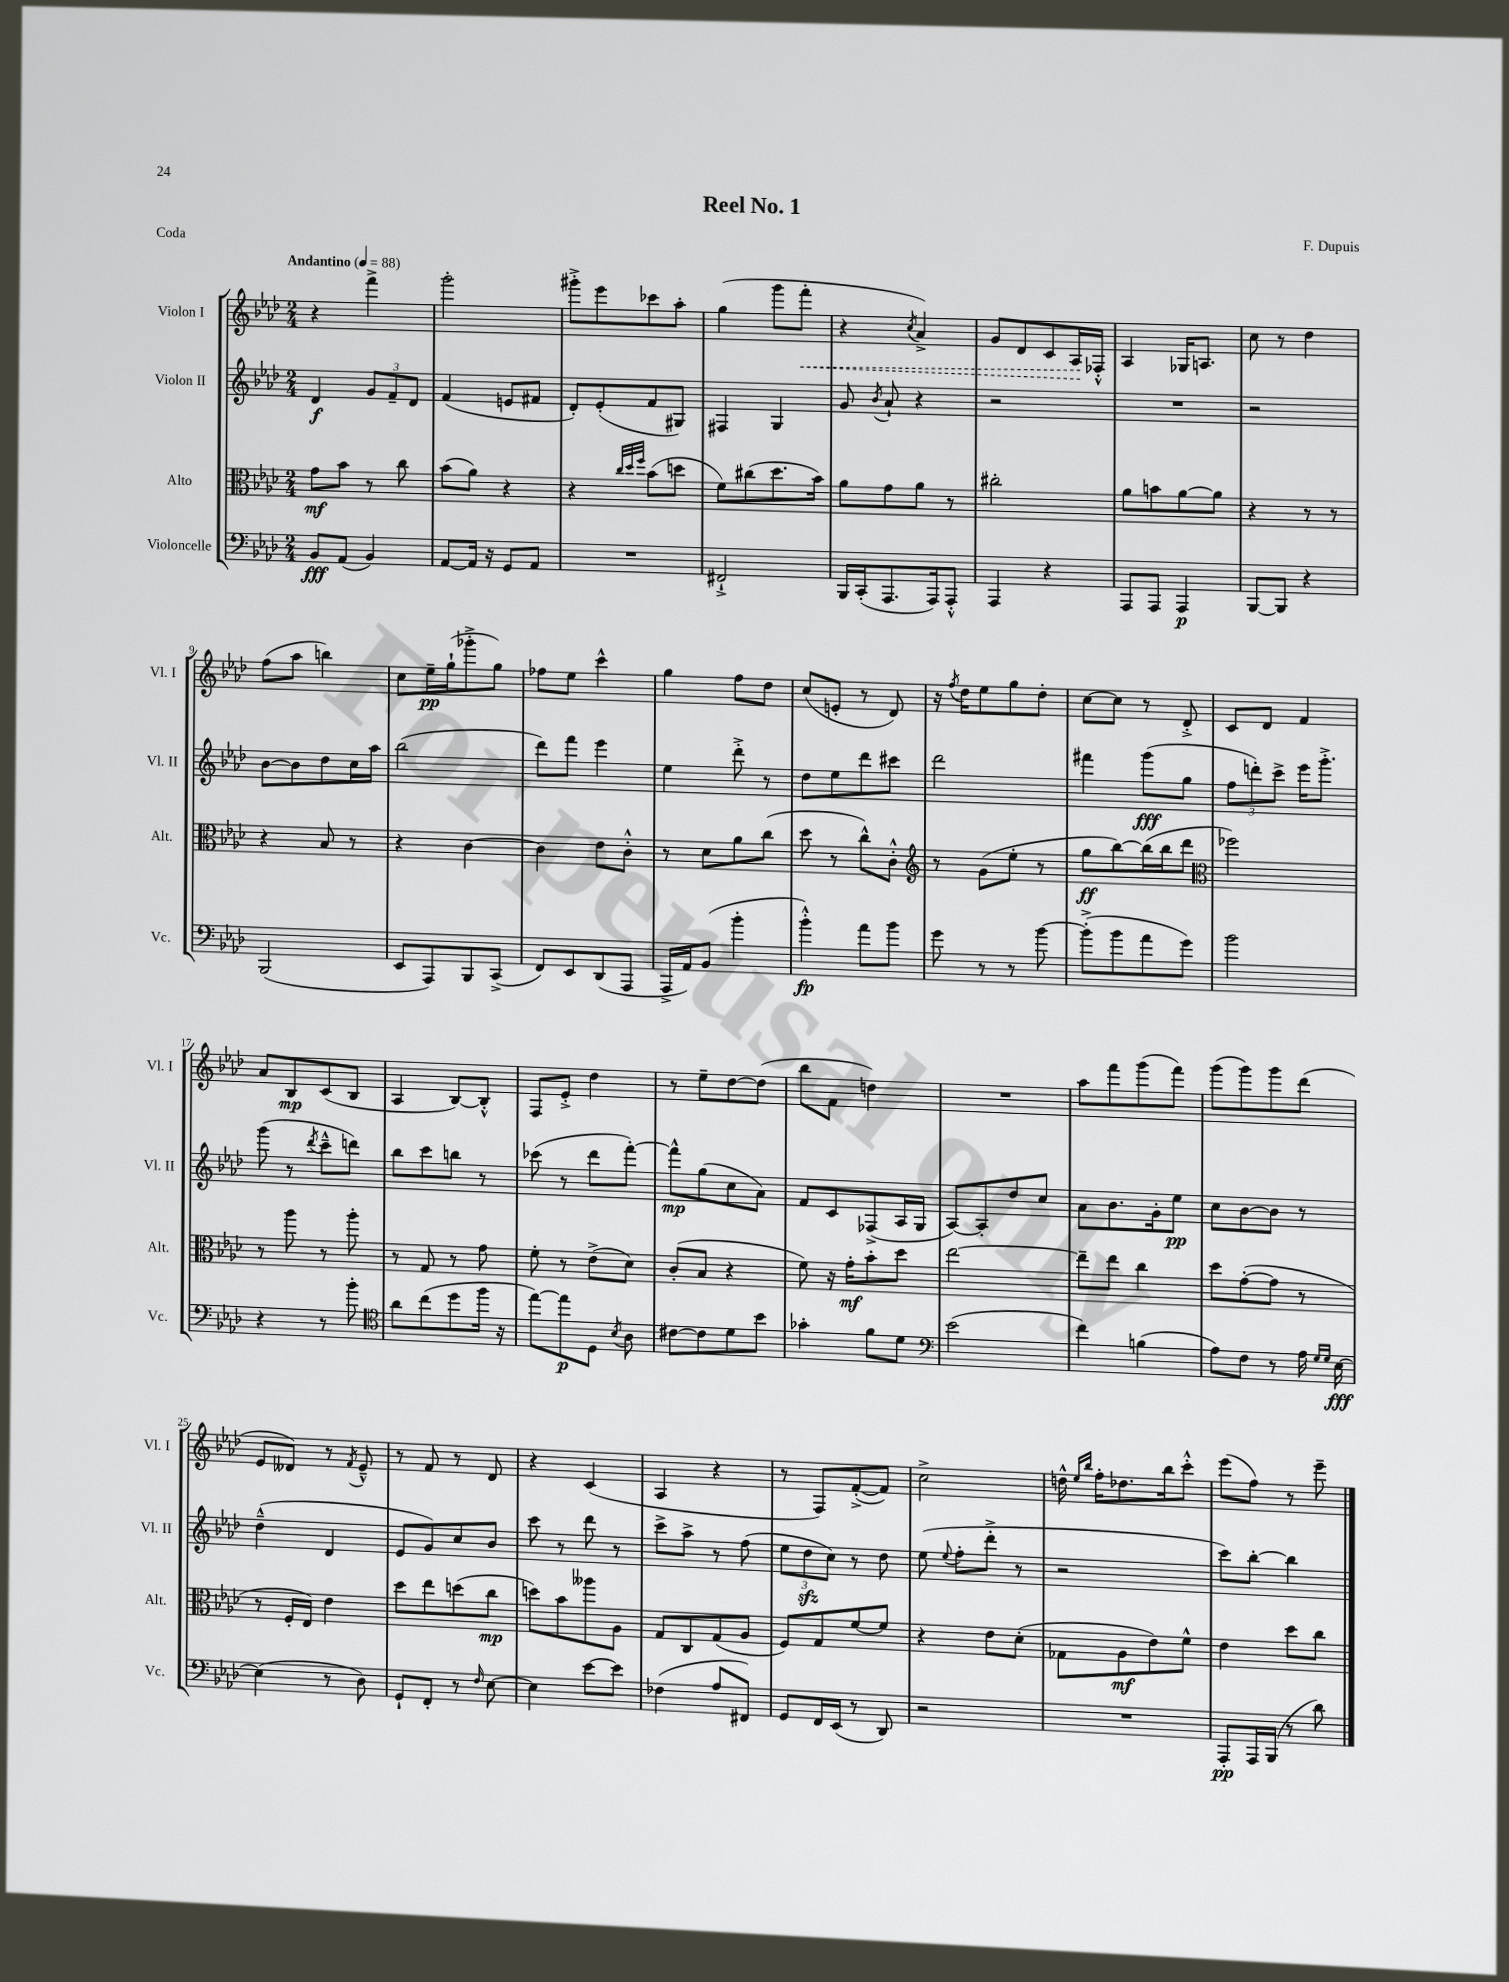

**kern	**kern	**kern	**kern
*staff4	*staff3	*staff2	*staff1
*clefF4	*clefC3	*clefG2	*clefG2
*k[b-e-a-d-]	*k[b-e-a-d-]	*k[b-e-a-d-]	*k[b-e-a-d-]
*M2/4	*M2/4	*M2/4	*M2/4
*MM88	*MM88	*MM88	*MM88
8BB-	8g	4d-	4r
(8AA-	8b-	.	.
4BB-)	8r	12g	4fff^
.	.	12f~	.
.	8cc	.	.
.	.	12d-	.
=	=	=	=
[8AA-	(8b-	(4f	2ggg'
16AA-]	8a-)	.	.
16r	.	.	.
8GG	4r	8e	.
8AA-	.	8f#	.
=	=	=	=
2r	4r	8d-')	8ggg#'^
.	.	(8e-'	8eee-
.	32qqcc	.	.
.	32qqdd-	.	.
.	32qqff	.	.
.	(8b-	8f	8ccc-
.	8dd	8G#)	8aa-'
=	=	=	=
2FF#`^	8f)	4F#	(4gg
.	(8cc#	.	.
.	8.dd-	4G	8ggg
.	.	.	8fff'
.	16b-)	.	.
=	=	=	=
16BBB-	8a-	8g	4r
(16CC'	.	.	.
.	.	8qb-	.
8.AAA-	8g	8a-`	.
.	.	.	8qcc
.	8a-	4r	4a-^)
16AAA-)	.	.	.
8AAA-'^^	8r	.	.
=	=	=	=
4AAA-	2cc#'	2r	8g
.	.	.	8d-
4r	.	.	8c
.	.	.	16A-
.	.	.	16F-'^^
=	=	=	=
8AAA-	8a-	2r	4A-
8AAA-	8b	.	.
4AAA-	[8a-	.	16G-
.	.	.	8.A
.	8a-]	.	.
=	=	=	=
[8BBB-	4r	2r	8cc
8BBB-]	.	.	8r
4r	8r	.	4dd-
.	8r	.	.
=	=	=	=
(2BBB-	4r	[8b-	(8ff
.	.	8b-]	8aa-
.	8B-	8dd-	4bb)
.	8r	16cc	.
.	.	16aa-	.
=	=	=	=
8EE-	4r	(2bb-	8cc
8AAA-)	.	.	16ee-~
.	.	.	(16gg`
8BBB-	[4c	.	8ggg-'^
(8CC^	.	.	8gg)
=	=	=	=
8FF)	4c]	8ddd-)	8ff-
8EE-	.	8fff	8ee-
(8DD-	8e-	4eee-	4ccc^^
8AAA-	8c'^^	.	.
=	=	=	=
16AAA-^	8r	4ee-	4gg
16AA-)	.	.	.
(8BB-	8d-	.	.
4b-'	8a-	8ddd-'^	8ff
.	(8cc	8r	8dd-
=	=	=	=
4b-'^^)	8dd-	8dd-	(8cc
.	8r	8ee-	8e'
8a-	8cc^^)	8ddd-	8r
8b-	8c'^^	8ccc#	8d-)
=	=	=	=
*	*clefG2	*	*
8g	8r	2ddd-	16r
.	.	.	8qff
.	.	.	16dd-
8r	(8g	.	8ee-
8r	8ee-'	.	8gg
[8b-	8r	.	8dd-'
=	=	=	=
(8b-'^]	8gg	4fff#	[8cc
8b-	[8bb-)	.	8cc]
8a-	(16bb-]	(8ggg	8r
.	16bb-	.	.
8g)	8ddd-	8gg	8d-'^
=	=	=	=
*	*clefC3	*	*
2b-	2ff-)	12ff	8c
.	.	12ddd')	.
.	.	.	8d-
.	.	12ccc^	.
.	.	16eee-	4f
.	.	8.ggg'^	.
=	=	=	=
4r	8r	(8ggg	8a-
.	8aa-	8r	8B-
.	.	8qddd-	.
8r	8r	8ccc~^^	(8c
8b-'	8aa-'	8ddd)	8B-
=	=	=	=
*clefC4	*	*	*
8a-	8r	8bb-	4A-
(8cc	8G	8ccc	.
8dd-	8r	8bb	[8B-)
16ff	8g	8r	8B-'^^]
16r	.	.	.
=	=	=	=
[8ee-)	8f'	(8ccc-	8F
8ee-]	8r	8r	8e-'^
8D-	(8e-^	8ddd-	4dd-
8qB-	.	.	.
8A-	8d-)	[8fff')	.
=	=	=	=
[8c#	(8c'	8fff^^]	8r
8c#]	8B-	(8gg	8ee-~
8d-	4r	8cc	[8dd-
8b-	.	8a-)	(8dd-]
=	=	=	=
4g-'	8f)	8f	8bb-
.	16r	8c	8f
.	16g'	.	.
8f	8b-'	(8F-^	4dd)
8d-	8dd-	16A-	.
.	.	16G	.
=	=	=	=
*clefF4	*	*	*
(2e-	[2ee-	[8A-)	2r
.	.	8A-']	.
.	.	8dd-	.
.	.	8cc	.
=	=	=	=
4f)	8ee-~]	8a-	8aa-
.	8ee-	8.b-	8fff
(4B	4cc	.	(8ggg
.	.	16g'	.
.	.	8ee-	8fff)
=	=	=	=
8A-)	8dd-	8cc	(8ggg
8F	([8g'	[8b-	8ggg)
8r	8g]	8b-]	8ggg
16A-	8r	8r	(8ddd-
16qqG	.	.	.
16qqG	.	.	.
[16E-	.	.	.
=	=	=	=
(4E-]	8r	(4dd-~^^	8e-
.	16F'	.	8d--)
.	16E-)	.	.
8r	4e-	4d-	8r
.	.	.	8qf
8D-)	.	.	8e-~^^
=	=	=	=
8GG`	8dd-	8e-	8r
8FF'	8ee-	8g)	8f
8r	(8dd	8cc	8r
16qqF	.	.	.
[8E-	8cc	8b-	8d-
=	=	=	=
4E-]	8dd)	8ccc	4r
.	8b-	8r	.
[8e-	8aa--	8ddd-	(4c
8e-]	8A-	8r	.
=	=	=	=
(4F-	8G	8ccc^	4A-
.	8C	8aa-^	.
8A-	(8G	8r	4r
8FF#)	8A-	(8ff	.
=	=	=	=
8GG	8F)	12ee-	8r
.	.	12dd-	.
16FF	8G	.	8F)
.	.	12cc)	.
(16EE-	.	.	.
8r	[8f	8r	([8f'^
8DD-)	8f]	8dd-	8f])
=	=	=	=
2r	4r	(8ee-	2cc^
.	.	8qqee-	.
.	.	8ff'	.
.	8e-	8ddd-'^	.
.	(8d-'	8r	.
=	=	=	=
2r	8G-	2r	16dd^^
.	.	.	16qqee-
.	.	.	16qqbb-
.	.	.	16ff'
.	8A-	.	8.dd-
.	8e-)	.	.
.	.	.	16bb-
.	8f^^	.	8ccc'^^
=	=	=	=
8AAA-'	4e-	8ccc)	(8eee-
16AAA-	.	[8bb-'	8ff)
(16BBB-	.	.	.
8r	8dd-	4bb-]	8r
8d-)	8cc	.	8eee-~
==	==	==	==
*-	*-	*-	*-
